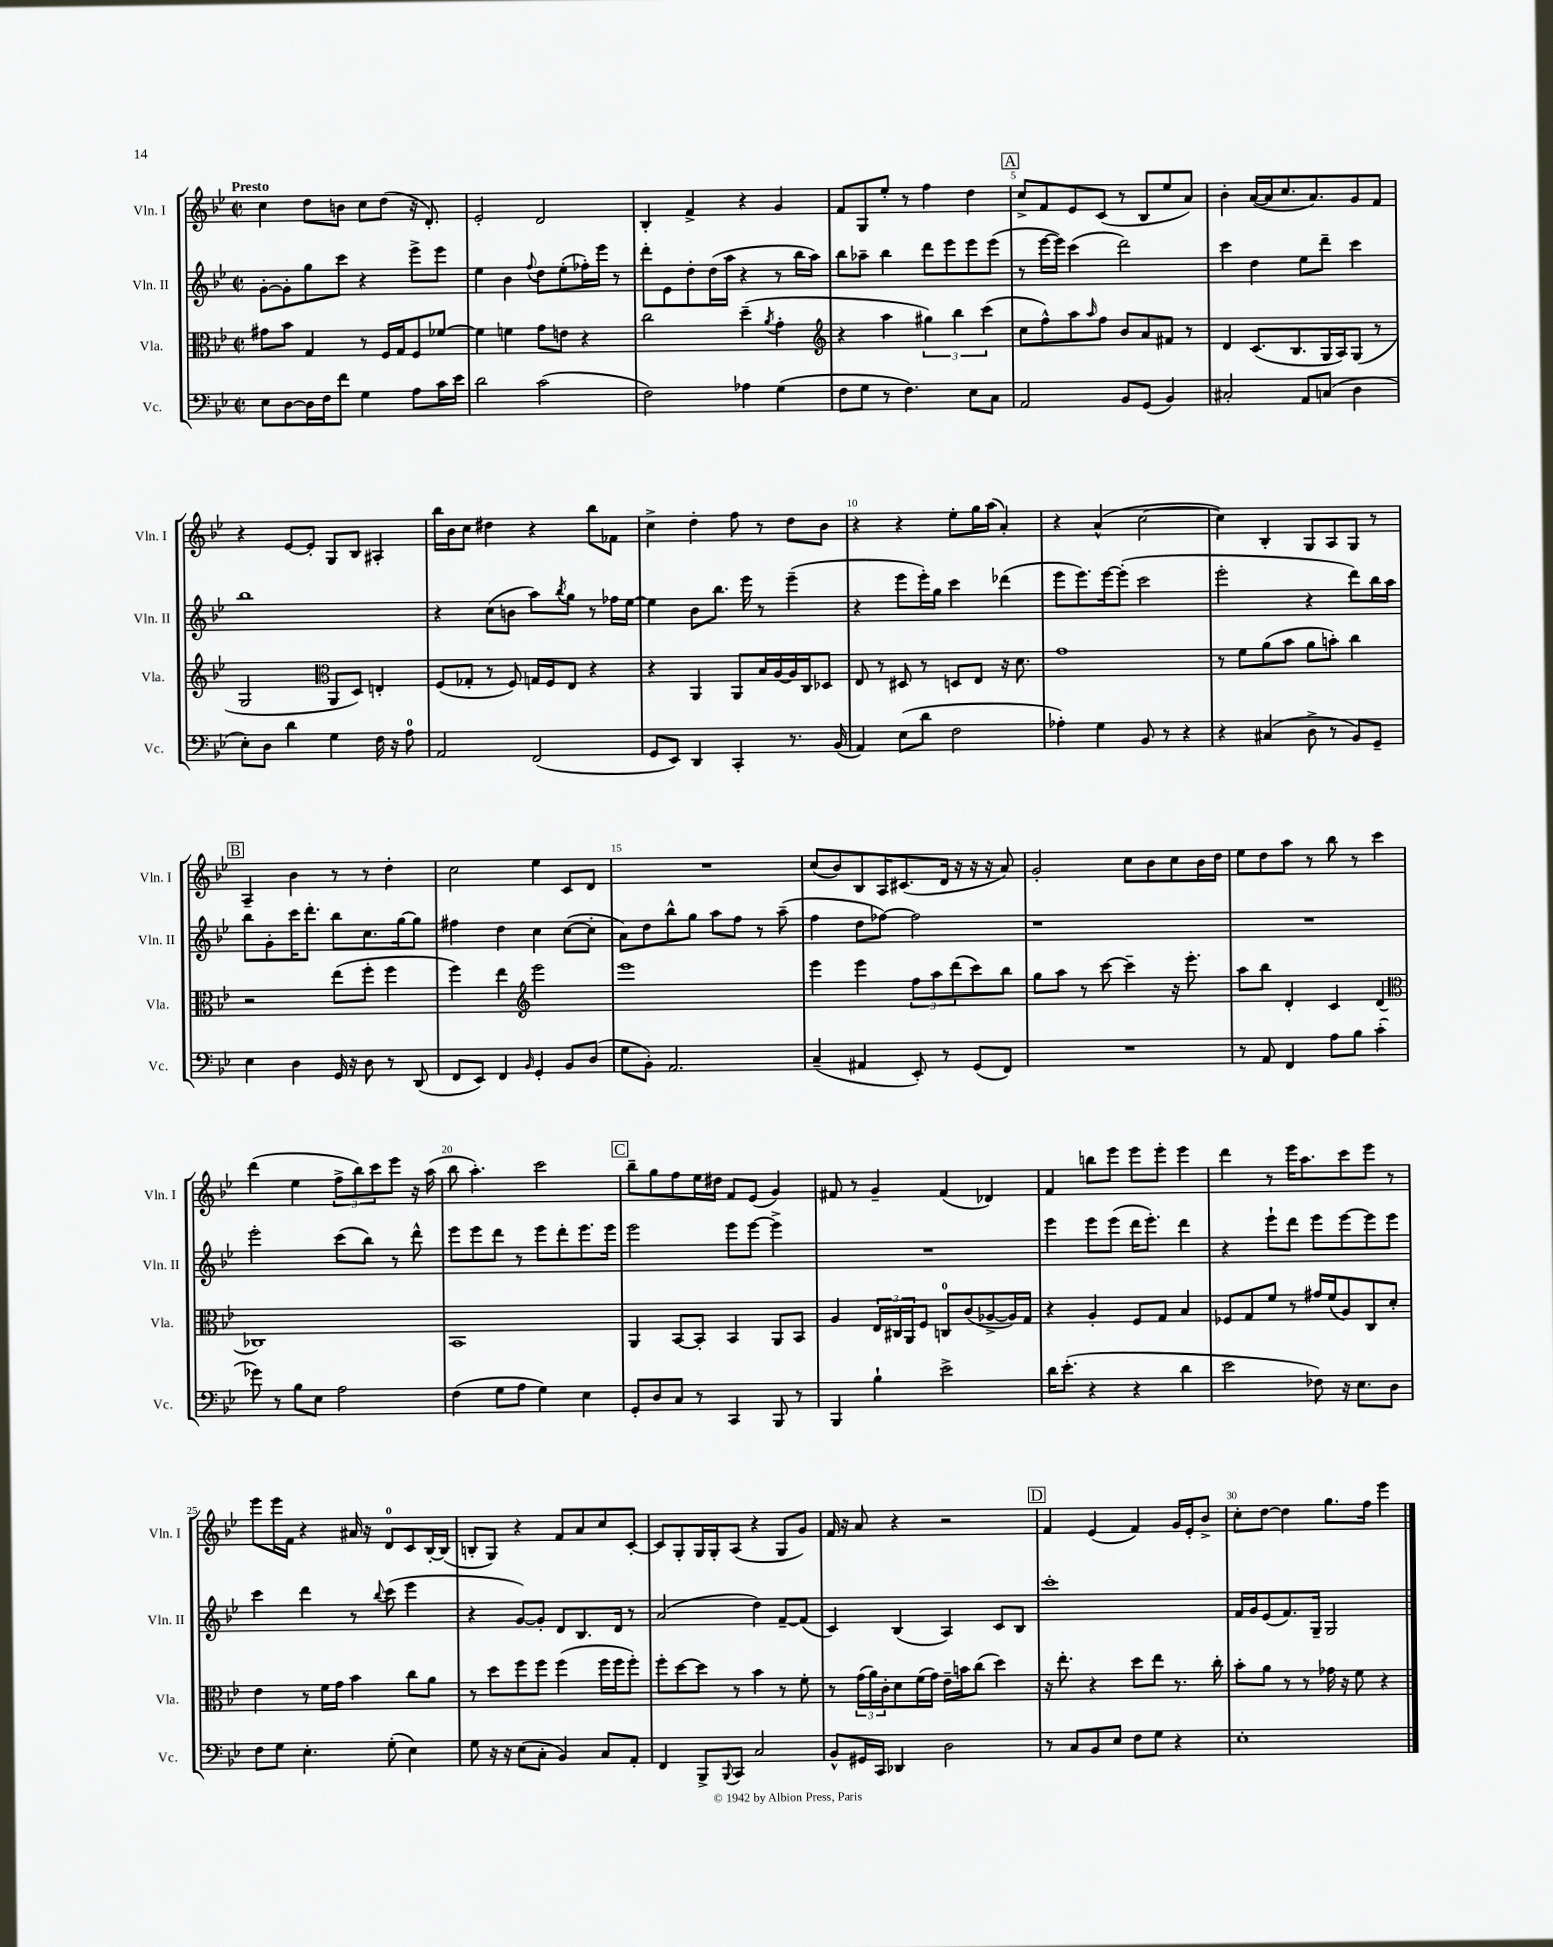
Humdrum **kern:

**kern	**kern	**kern	**kern
*staff4	*staff3	*staff2	*staff1
*clefF4	*clefC3	*clefG2	*clefG2
*k[b-e-]	*k[b-e-]	*k[b-e-]	*k[b-e-]
*M2/2	*M2/2	*M2/2	*M2/2
*met(c|)	*met(c|)	*met(c|)	*met(c|)
8E-\L	8g#\L	[8g'\L	4cc\
[8D\	8b-\J	8g'\]	.
16D\]L	4G/	8gg\	8dd\L
16F\J	.	.	.
8f\J	.	8ccc\J	8b\J
4G\	8r	4r	8cc\L
.	16F/LL	.	(8dd\J
.	16G/J	.	.
8A\L	8F/	8eee-^\L	16r
.	.	.	8.d'/)
16c\L	[8f-/J	8eee-\J	.
16e-\JJ	.	.	.
=	=	=	=
2d\	4f-\]	4ee-\	2e-'/
.	4f\	4b-\	.
.	.	8qqff/	.
(2c\	8g\L	8dd\L	2d/
.	8e\J	(8ee-'\	.
.	4r	16ff-'\L)	.
.	.	16eee-\JJ	.
.	.	8r	.
=	=	=	=
2F\)	2cc\	8ddd'\L	4B-'/
.	.	8e-\	.
.	.	8dd'\	4f^/
.	.	(16dd\L	.
.	.	16aa\JJ	.
4A-\	(4dd~\	4r	4r
.	8qa/	.	.
(4G\	4g'\	8r	4g/
.	.	16bb-\LL	.
.	.	16aa\JJ)	.
=	=	=	=
*	*clefG2	*	*
8F\L	4r	8bb-\L	8f/L
8G\J	.	8aa-~\J	8G/
8r	4aa\	4bb-\	8ee-'/J
4.F\)	.	.	8r
.	6gg#\)	8ddd\L	4ff\
.	.	8eee-\	.
.	6bb-\	.	.
8E-\L	.	8eee-\	4dd\
.	(6ccc\	.	.
8C\J	.	(8eee-\J	.
=	=	=	=
2AA/	8cc\L	8r	8cc^/L
.	8ff^^\)	[16eee-\LL	8f/
.	.	16eee-\]JJ)	.
.	8aa\	(4ccc\	8e-/
.	16qqaa/	.	.
.	8ff\J	.	(8c/J
8BB-/L	8b-/L	2ddd\)	8r
(8GG/J	8a/	.	8B-/L
4BB-/)	8f#/J	.	8ee-/
.	8r	.	8a/J)
=	=	=	=
2C#'/	4d/	4ccc\	4b-'\
.	(8.c/L	4dd\	([16a/LL
.	.	.	16a/]J
.	.	.	8.cc/
.	8.B-/	.	.
8AA/L	.	8ee-\L	.
.	.	.	8.a/)
(8C/J	16G/L	8ddd~\J	.
.	16A/J)	.	.
4D\	(8G/J	4ccc\	8g/
.	8r	.	8f/J
=	=	=	=
8E-'\L)	2G/	1bb-	4r
8D\J	.	.	.
4d\	.	.	[8e-/L
.	.	.	8e-'/]J
*	*clefC3	*	*
4G\	8AA/L	.	8G/L
.	8D/J)	.	8B-/J
16F\	4E'/	.	4A#'/
16r	.	.	.
8A\	.	.	.
=	=	=	=
2AA/	(8F/L	4r	16bb-\LL
.	.	.	16b-\J
.	8G-'/J	.	8cc\J
.	8r	(8cc\L	4dd#\
.	8F/)	8b\J	.
(2FF/	16G/LL	8aa\L)	4r
.	16F/J	.	.
.	.	8qbb-/	.
.	8E-/J	8gg\J	.
.	4r	8r	8bb-\L
.	.	16ff-\LL	8f-\J
.	.	[16ee-\JJ	.
=	=	=	=
8GG/L	4r	4ee-\]	4cc^\
8EE-/J)	.	.	.
4DD/	4AA/	8b-\L	4dd'\
.	.	8.bb-\J	.
4CC'/	8AA/L	.	8ff\
.	.	16eee-\	.
.	16B-/L	8r	8r
.	[16A/	.	.
8.r	16A/]	(4eee-~\	8dd\L
.	16C/J	.	.
.	8D-/J	.	8b-\J
(16BB-/	.	.	.
=	=	=	=
4AA/)	8E-/	4r	4r
.	8r	.	.
(8E-\L	8D#/	8eee-\L	4r
8d\J	8r	16eee-'\L)	.
.	.	16gg\JJ	.
2F\	8D/L	4ccc\	8ee-'\L
.	8E-/J	.	16gg\L
.	.	.	(16aa\JJ
.	16r	(4ddd-\	4a'/)
.	8.d\	.	.
=	=	=	=
4A-'\)	1g	8eee-\L	4r
.	.	8.eee-\)	.
4G\	.	.	(4a^^/
.	.	[16eee-\k	.
.	.	(8eee-'\]J	.
8BB-/	.	2ccc\	[2cc\
8r	.	.	.
4r	.	.	.
=	=	=	=
4r	8r	2eee-'\	4cc\])
.	8f\L	.	.
(4C#/	(8a\	.	4B-'/
.	8b-\J	.	.
8D^\	8a\L	4r	8G/L
8r	8b'\J)	.	8A/
8BB-/L)	4cc\	8ddd\L)	8G/J
8GG~/J	.	16bb-\L	8r
.	.	16aa\JJ	.
=	=	=	=
4E-\	2r	8bb-\L	4A~/
.	.	8g'\	.
4D\	.	16ccc\K	4b-\
.	.	8.ddd'\J	.
16GG/	(8ee-\L	8bb-\L	8r
16r	.	.	.
8D\	8ff'\J	8.cc\	8r
8r	4ff\	.	4dd'\
.	.	[16gg\k	.
(8DD/	.	8gg\]J	.
=	=	=	=
8FF/L	4ff\)	4ff#\	2cc\
8EE-/J)	.	.	.
4FF/	4ee-\	4dd\	.
*	*clefG2	*	*
16qqBB-/	.	.	.
4GG'/	2eee-\	4cc\	4ee-\
8BB-/L	.	([8cc\L	8c/L
(8D/J	.	8cc'\]J	8d/J
=	=	=	=
8G\L	1eee-	8a\L)	1r
8BB-'\J)	.	8dd\	.
2.AA/	.	8bb-^^\	.
.	.	8gg\J	.
.	.	8aa\L	.
.	.	8ff\J	.
.	.	8r	.
.	.	(8aa~\	.
=	=	=	=
(4C~/	4eee-\	4ff\	(8cc/L
.	.	.	8b-/)
4AA#/	4eee-\	8dd\L	8B-/
.	.	[8ff-\J)	16A/K
.	.	.	(8.c#/
8EE-'/)	12ff\L	2ff-\]	.
.	12aa\	.	.
8r	.	.	16d/Jk
.	(12ddd\	.	.
.	.	.	16r
(8GG/L	8ccc\)	.	16r
.	.	.	16r
8FF/J)	8bb-\J	.	8a/)
=	=	=	=
1r	8gg\L	1r	2g'/
.	8aa\J	.	.
.	8r	.	.
.	[8ccc\	.	.
.	4ccc~\]	.	8cc\L
.	.	.	8b-\
.	16r	.	8cc\
.	8.eee-'\	.	.
.	.	.	16b-\L
.	.	.	16dd\JJ
=	=	=	=
8r	8aa\L	1r	8ee-\L
8AA/	8bb-\J	.	8dd\
4FF/	4d'/	.	8aa\J
.	.	.	8r
8A\L	4c/	.	8bb-\
8B-\J	.	.	8r
(4c'\	(4d/	.	4ccc\
=	=	=	=
*	*clefC3	*	*
8g-\)	1C-)	2eee-'\	(4ddd\
8r	.	.	.
8B-\L	.	.	4ee-\
8E-\J	.	.	.
2A\	.	(8ccc\L	12ff^\L
.	.	.	12bb-\)
.	.	8bb-\J)	.
.	.	.	12ccc\
.	.	8r	8eee-\J
.	.	8ddd^^\	16r
.	.	.	(16aa\
=	=	=	=
(4F\	1BB-	8eee-\L	8bb-\
.	.	8eee-\	4.aa'\)
8G\L	.	8ddd\J	.
8A\J	.	8r	.
4G\)	.	8eee-\L	2ccc\
.	.	8ddd'\	.
4E-\	.	8.eee-\	.
.	.	16eee-\Jk	.
=	=	=	=
8GG'/L	4AA/	2eee-\	8bb-~\L
8D/	.	.	8gg\
8C/J	[8BB-/L	.	8ff\
8r	8BB-'/]J	.	16ee-\L
.	.	.	16dd#\JJ
4CC/	4BB-/	8eee-\L	8f/L
.	.	[8eee-\J	(8e-/J
8BBB-/	8AA/L	4eee-^\]	4g/)
8r	8BB-/J	.	.
=	=	=	=
4BBB-/	4A/	1r	8f#/
.	.	.	8r
4B-`\	24E-/LL	.	4g~/
.	24C#/	.	.
.	24AA/J	.	.
.	8F/J	.	.
2e-^\	8C/L	.	(4f#/
.	(8c/	.	.
.	[8A-^/	.	4d-/)
.	16A-/]L)	.	.
.	16G/JJ	.	.
=	=	=	=
16d\LK	4r	4eee-\	4f/
(8.e-'\J	.	.	.
4r	4A'/	8eee-\L	8bb\L
.	.	(8eee-\J	8eee-\J
4r	8F/L	16ddd\LK	8eee-\L
.	.	8.eee-'\J)	.
.	8G/J	.	8eee-'\J
4d\	4B-/	4ddd\	4eee-\
=	=	=	=
2e-\	8F-/L	4r	4ddd\
.	8G/	.	.
.	8f/J	8eee-`\L	8r
.	8r	8ddd\J	16eee-\LK
.	.	.	8.aa\
8F-\)	16g#/LL	8eee-\L	.
.	(16f/J	.	.
16r	8A/)	[8eee-\	8ccc\
8.E-\L	.	.	.
.	8C/	8eee-\]	8eee-\J
8D\J	8d'/J	8eee-\J	8r
=	=	=	=
8F\L	4e-\	4ccc\	8eee-\L
8G\J	.	.	16eee-\L
.	.	.	16f\JJ
4.E-'\	8r	4ddd\	4r
.	16f\LL	.	.
.	16g\JJ	.	.
.	4b-\	8r	16a#/
.	.	.	16r
.	.	8qqbb-/	.
(8G'\	.	(8ccc\	8d/L
4E-\)	8cc\L	4eee-\	8c/
.	8a\J	.	[16B-'/L
.	.	.	(16B-/]JJ
=	=	=	=
8G\	8r	4r	8B'/L
16r	8dd\L	.	8G/J)
16r	.	.	.
(8E-\L	8ff\	[8g/L)	4r
8C'\J	8ff\J	8g'/]J	.
4BB-/)	(4ff\	8d/L	8f/L
.	.	8.B-/	8a/
8C/L	16ff\LL	.	8cc/
.	16ff\J	16d/Jk	.
8AA'/J	8ff'\J)	8r	[8c'/J
=	=	=	=
4FF/	8ff'\L	(2a/	8c/]L
.	[8dd\	.	8G'/
8BBB-^/L	8dd\]J	.	16G/L
.	.	.	16G'/J
8qqBBB-/	.	.	.
8CC/J	8r	.	(8A/J
2C/	4b-\	4dd\)	4r
.	8r	[8f~/L	8G/L
.	8f'\	(8f/]J	8g/J)
=	=	=	=
8BB-^^/L	8r	4c/)	16f/
.	.	.	16r
16GG#/L	(24g\LL	.	8a/
.	24a\)	.	.
16CC/JJ	.	.	.
.	24c'\J	.	.
4DD-/	8d\	(4B-/	4r
.	(16f\L	.	.
.	16g\JJ)	.	.
2D\	16e-~\LL	4A/)	2r
.	16b\J	.	.
.	(8cc\J	.	.
.	4dd\)	8c/L	.
.	.	8B-/J	.
=	=	=	=
8r	16r	1ccc'	4f/
.	8.ee-'\	.	.
8C/L	.	.	.
8BB-/	4r	.	(4e-/
8E-/J	.	.	.
8F\L	8dd\L	.	4f/)
8G\J	8ee-\J	.	.
4r	8.r	.	16g/LL
.	.	.	16e-'/J
.	.	.	8b-^/J
.	16cc'\	.	.
=	=	=	=
1E-'	8b-'\L	16f/LL	8cc'\L
.	.	16g/J	.
.	8a\J	(8e-/	[8dd\J
.	8r	8.f/)	4dd\]
.	8r	.	.
.	.	16G~/Jk	.
.	16g-\	2G/	8.gg\L
.	16r	.	.
.	8f\	.	.
.	.	.	16ff\Jk
.	4r	.	4eee-\
==	==	==	==
*-	*-	*-	*-
